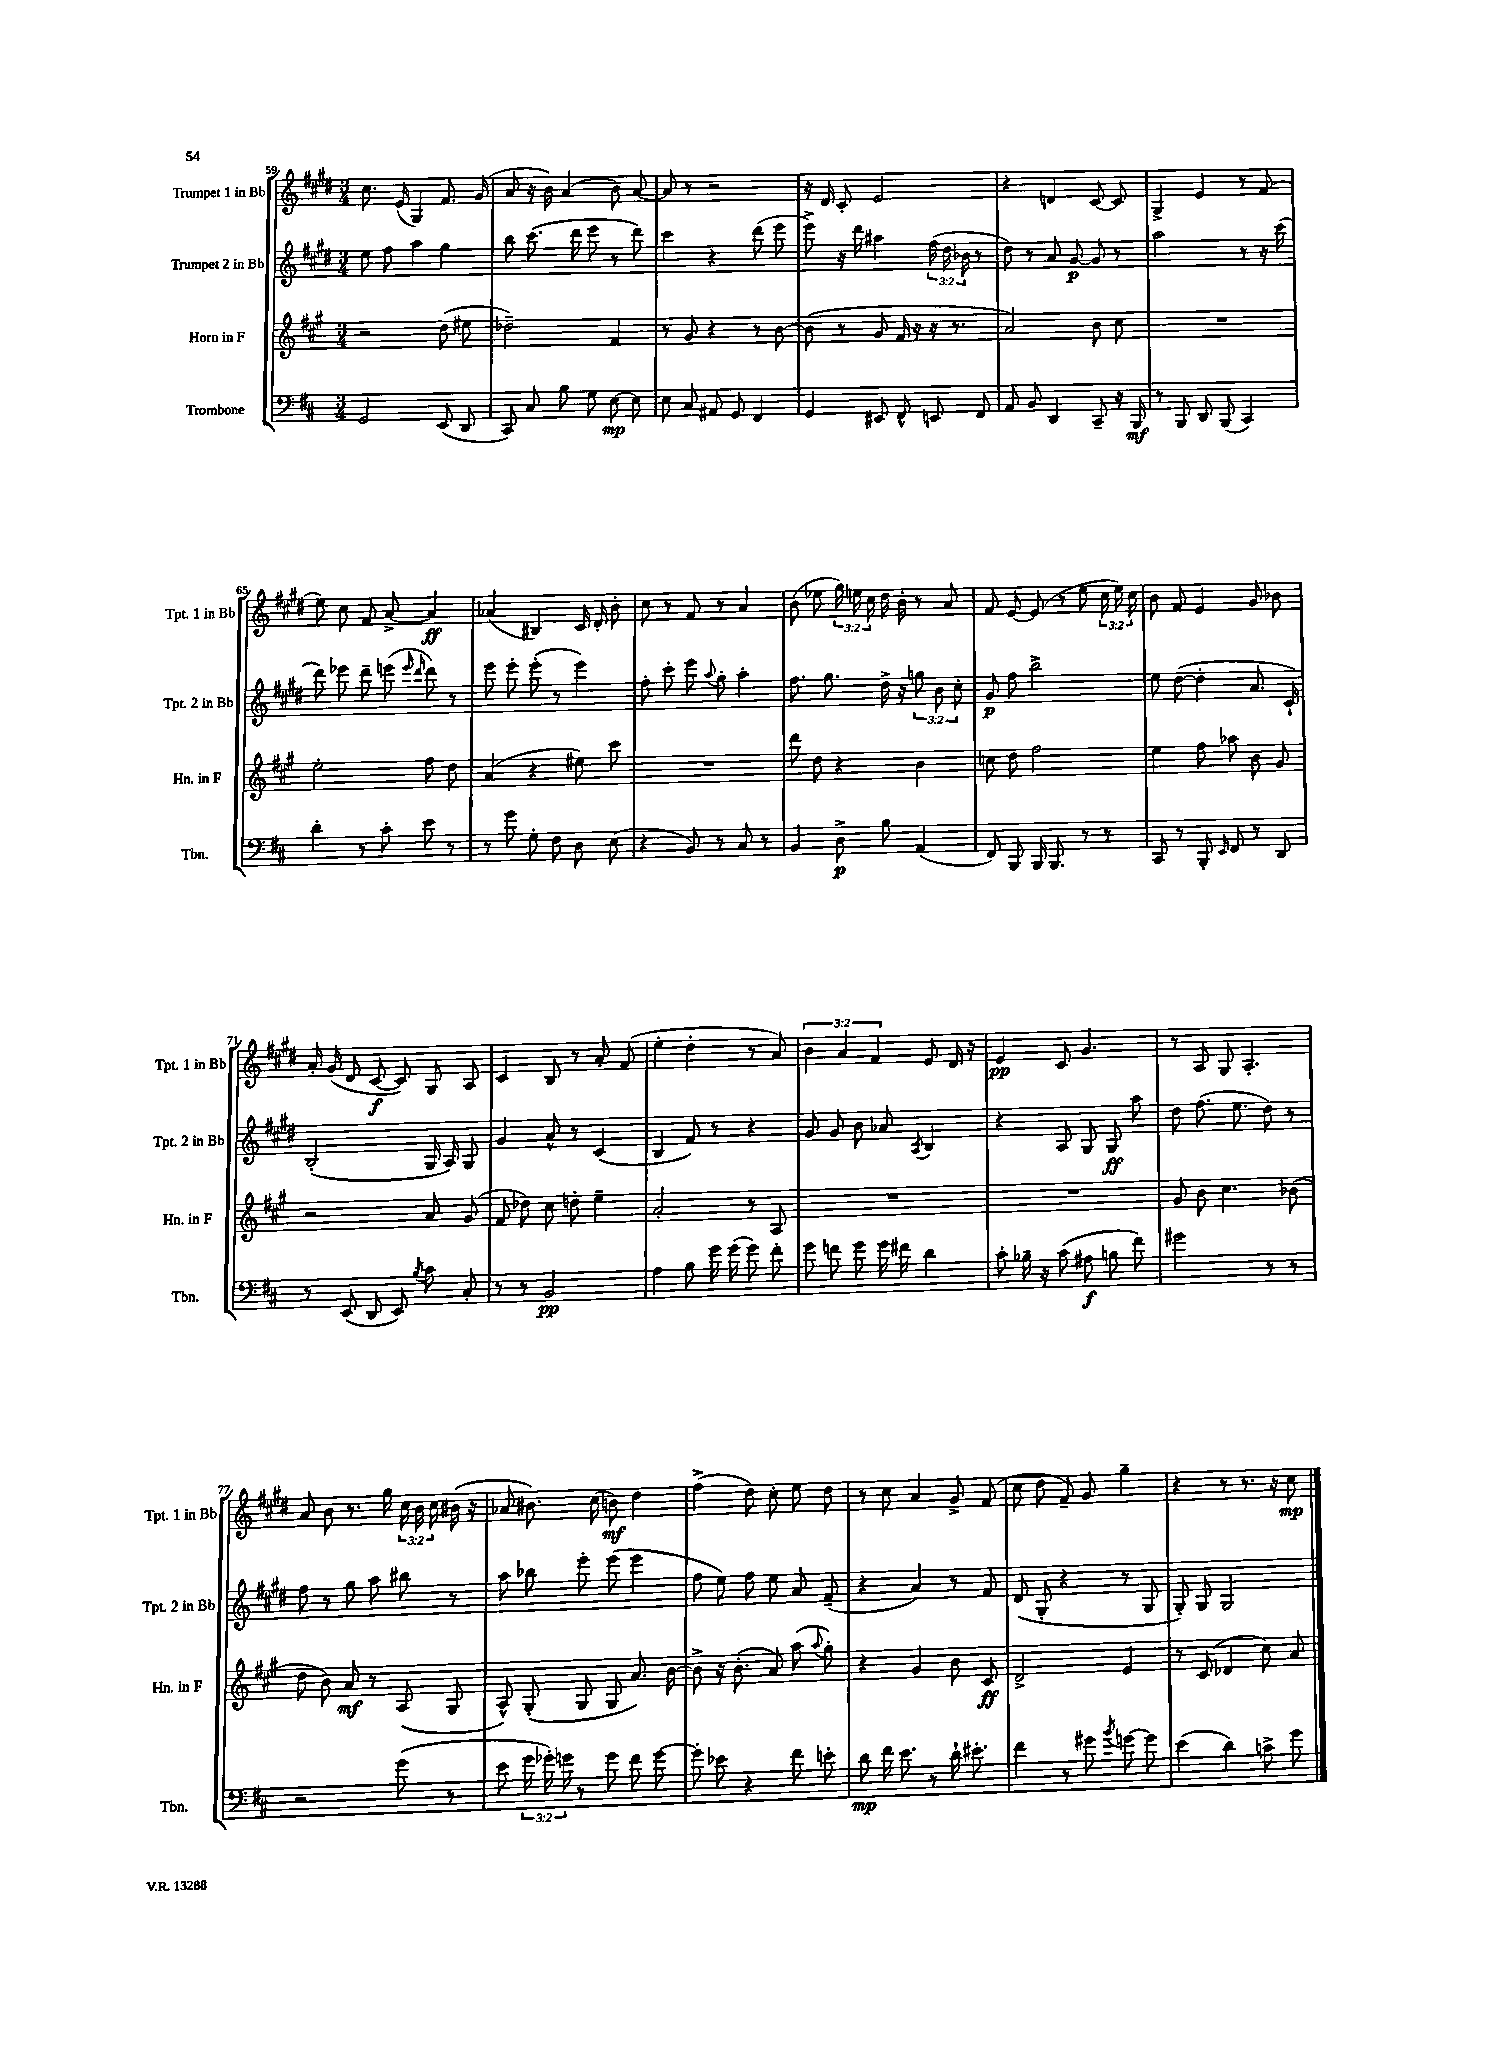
<<
\new StaffGroup <<
\new Staff = "s0" \with { instrumentName = "Trumpet 1 in Bb" shortInstrumentName = "Tpt. 1 in Bb" } {
    \clef treble \key e \major \numericTimeSignature \time 3/4 \override Staff.TupletNumber.text = #tuplet-number::calc-fraction-text
    \autoBeamOff cis''8. e'16( gis4) fis'8. gis'16( |
    a'8 r16 b'16) a'4( b'8) a'8~ |
    a'8 r8 r2 |
    r16 dis'16 cis'8-. e'2 |
    r4 d'4 cis'8~ cis'8 |
    gis4-> e'4 r8 fis'8( |
    e''8) cis''8 fis'8 a'8~-> a'4\ff |
    aes'4( bis4) cis'16 dis'16-. b'8-. |
    cis''8 r8 fis'8 r8 a'4 |
    b'8( ees''8 \tuplet 3/2 { gis''16) e''16 cis''16 } dis''16 b'16-. r8 a'8 |
    fis'8 e'8~ e'8( r8 e''8 \tuplet 3/2 { cis''16 e''16) cis''16 } |
    b'8 fis'8 e'4 gis'8 bes'8 |
    a'16-. gis'16( dis'8 cis'8~\f cis'8) gis8 a8 |
    cis'4 b8 r8 a'8-. fis'8( |
    e''4-. dis''4-. r8 a'8) |
    \tuplet 3/2 { b'4 a'4 fis'4 } e'8 dis'16 r16 |
    e'4\pp cis'8 gis'4. |
    r8 a8 gis8 a4.-. |
    a'8 b'8 r8. gis''16 \tuplet 3/2 { cis''16 b'16 cis''16 } bis'16( r16 |
    aes'8 bis'8.) cis''16( b'8\mf) dis''4 |
    fis''4->( dis''8) cis''8-. e''8 dis''8 |
    r8 cis''8 a'4 gis'8-> fis'8( |
    cis''8 dis''8 fis'8--) gis'8 gis''4-- |
    r4 r8 r8. r16 cis''8\mp \bar "|." |
}
\new Staff = "s1" \with { instrumentName = "Trumpet 2 in Bb" shortInstrumentName = "Tpt. 2 in Bb" } {
    \clef treble \key e \major \numericTimeSignature \time 3/4 \override Staff.TupletNumber.text = #tuplet-number::calc-fraction-text
    \autoBeamOff e''8 fis''8 a''4 gis''4 |
    b''8 cis'''8.( dis'''16 e'''8 r8 dis'''8) |
    cis'''4 r4 dis'''8( e'''8 |
    e'''8->) r16 dis'''16 ais''4 \tuplet 3/2 { fis''16( dis''16 bes'16 } r8 |
    dis''8) r8 a'8 gis'8~\p gis'8 r8 |
    a''2 r8 r16 cis'''16( |
    dis'''8) ees'''8 dis'''8-- e'''8( \grace { e'''16 dis'''16 } dis'''8) r8 |
    e'''8 e'''8-. e'''8-.( r8 e'''4) |
    fis''8-. cis'''8-. e'''8 \appoggiatura { a''8 } gis''8-. a''4-. |
    fis''8. gis''8. dis''16-> r16 \tuplet 3/2 { g''8 b'8 cis''8-. } |
    gis'8\p fis''8 b''2-> |
    e''8 dis''8~( dis''4-. a'8. cis'16-!) |
    b2-.( gis16 a16) gis8 |
    gis'4 a'8-^ r8 cis'4( |
    b4 fis'8) r8 r4 |
    gis'8 gis'8 b'8 aes'8 \acciaccatura { a8 } b4 |
    r4 a8 gis8 gis8\ff a''8 |
    dis''8 fis''8.( e''8. dis''8) r8 |
    fis''8 r8 gis''8 a''8 bis''8 r8 |
    a''8 bes''8 e'''8-. e'''8( e'''4 |
    fis''8 e''8) fis''8 e''8 a'8 fis'8--( |
    r4 a'4) r8 fis'8 |
    dis'8( gis8-. r4 r8 gis8 |
    gis8-.) gis8 gis2 \bar "|." |
}
\new Staff = "s2" \with { instrumentName = "Horn in F" shortInstrumentName = "Hn. in F" } {
    \clef treble \key a \major \numericTimeSignature \time 3/4
    \autoBeamOff r2 d''8( eis''8 |
    des''2--) fis'4 |
    r8 gis'8 r4 r8 b'8~ |
    b'8( r8 gis'8 fis'16 r16 r16 r8. |
    a'2) b'8 cis''8 |
    R2. |
    e''2-. fis''8 d''8 |
    a'4( r4 eis''8) cis'''8 |
    R2. |
    d'''8 d''8 r4 b'4 |
    c''8 d''8 fis''2 |
    e''4 fis''8 aes''8 b'8 gis'8 |
    r2 a'8 gis'8( |
    fis'8 des''8) cis''8 d''8-. e''4-- |
    a'2-. r8 a8 |
    R2. |
    R2. |
    gis'8 b'8 cis''4. bes'8( |
    d''8 b'8) a'8\mf r8 a8( gis8 |
    a8-^) gis8-.( gis8 gis8 a'8.) b'16~ |
    b'8-> r16 b'8.-.( a'8) a''8( \appoggiatura { a''8 } gis''8-.) |
    r4 gis'4 b'8 cis'8\ff |
    d'2-> e'4 |
    r8 cis'8( des'4 cis''8) a'8 \bar "|." |
}
\new Staff = "s3" \with { instrumentName = "Trombone" shortInstrumentName = "Tbn." } {
    \clef bass \key d \major \numericTimeSignature \time 3/4 \override Staff.TupletNumber.text = #tuplet-number::calc-fraction-text
    \autoBeamOff g,2 e,8( d,8 |
    cis,8) cis8 b8 g8 e8~\mp e8 |
    e8 cis8 ais,8 g,8 fis,4 |
    g,4 eis,8 fis,8-^ e,8 fis,8 |
    a,8 b,8 d,4 cis,8-- r16 b,,16\mf |
    r8 b,,8 d,8 b,,8( cis,4) |
    d'4-. r8 cis'8-. e'8 r8 |
    r8 g'8 g8-. fis8 d8 e8( |
    r4 b,8) r8 cis8 r8 |
    b,4 d8->\p b8 a,4( |
    fis,8) b,,8 b,,16 b,,8. r8 r8 |
    cis,8 r8 b,,8-. \grace { e,16 } fis,8 r8 d,8 |
    r8 e,8( d,8 e,8) \acciaccatura { b8 } cis'8 cis8-. |
    r8 r8 b,2\pp |
    a4 b8 g'16 g'16( g'8) fis'8-. |
    g'8 f'8 g'8 g'16 fis'16 d'4 |
    cis'8-. bes16-- r16 cis'8( ais8\f b8 fis'8) |
    gis'2 r8 r8 |
    r2 g'8( r8 |
    e'8 \tuplet 3/2 { g'16 ges'16-.) g'16 } r8 g'8 fis'8 g'8~ |
    g'8-. ees'8 r4 fis'8 e'8-. |
    d'8\mp fis'16 e'8. r8 d'16-! eis'8.-. |
    fis'4 r8 gis'8 \acciaccatura { b'8 } g'8~ g'8 |
    e'4( d'4) c'8-> g'8 \bar "|." |
}
>>
>>
\layout { \context { \Score currentBarNumber = #59 } }
